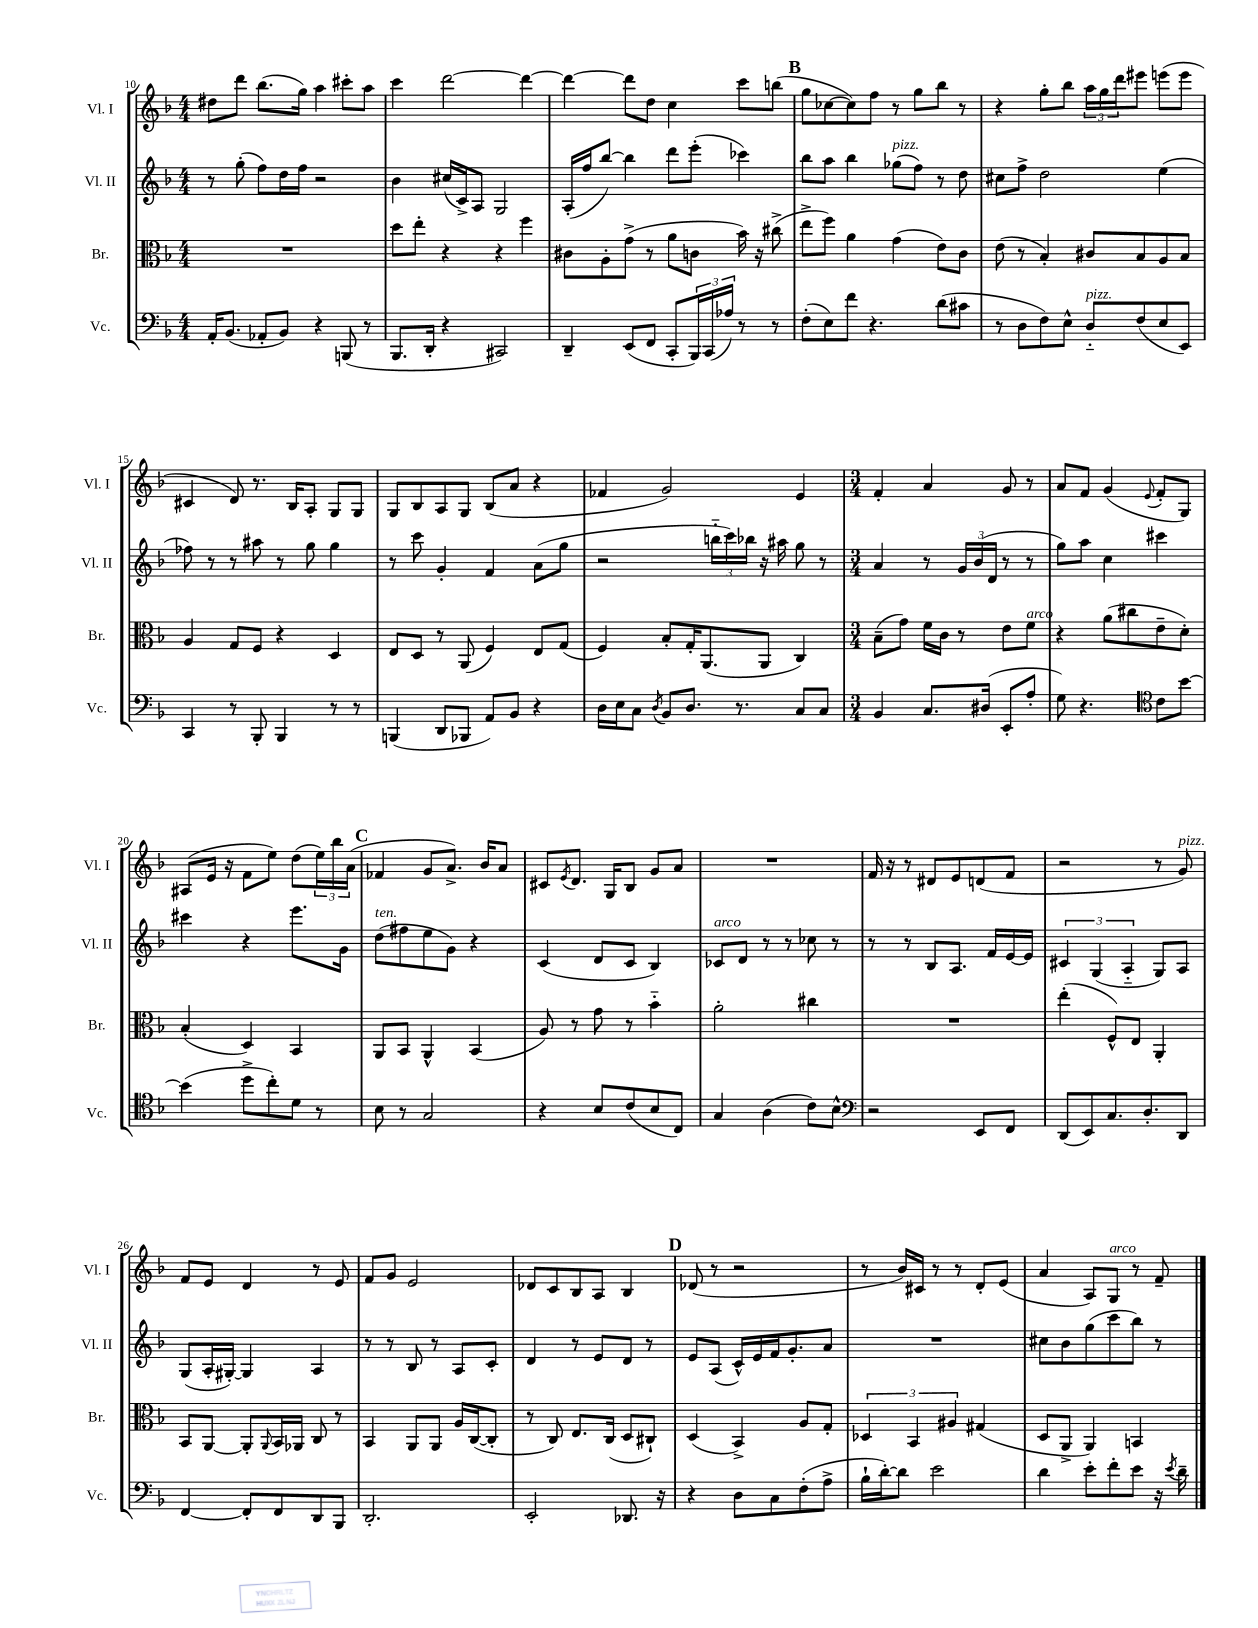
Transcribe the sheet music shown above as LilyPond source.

<<
\new StaffGroup <<
\new Staff = "s0" \with { instrumentName = "Vl. I" shortInstrumentName = "Vl. I" } {
    \clef treble \key f \major \numericTimeSignature \time 4/4
    dis''8 d'''8 bes''8.( g''16) a''4 cis'''8-. a''8 |
    c'''4 d'''2~ d'''4~ |
    d'''4~ d'''8 d''8 c''4 c'''8 b''8( |
    \mark \markup { \bold "B" } g''8 ces''8~ ces''8) f''8 r8 g''8 bes''8 r8 |
    r4 g''8-. bes''8 \tuplet 3/2 { a''16 g''16 d'''16 } eis'''8 e'''8( e'''8 |
    cis'4 d'8) r8. bes16 a8-. g8 g8 |
    g8 bes8 a8 g8 bes8( a'8 r4 |
    fes'4 g'2) e'4 |
    \numericTimeSignature \time 3/4 f'4-. a'4 g'8 r8 |
    a'8 f'8 g'4( \appoggiatura { e'8 } f'8-. g8) |
    ais8( e'16 r16 f'8 e''8) d''8( \tuplet 3/2 { e''16) bes''16 a'16( } |
    \mark \markup { \bold "C" } fes'4 g'8 a'8.->) bes'16 a'8 |
    cis'8 \acciaccatura { e'8 } d'8. g16 bes8 g'8 a'8 |
    R2. |
    f'16 r16 r8 dis'8 e'8 d'8( f'8 |
    r2 r8 g'8^\markup { \italic "pizz." }) |
    f'8 e'8 d'4 r8 e'8 |
    f'8 g'8 e'2 |
    des'8 c'8 bes8 a8 bes4 |
    \mark \markup { \bold "D" } des'8( r8 r2 |
    r8 bes'16) cis'16 r8 r8 d'8-. e'8( |
    a'4 a8) g8^\markup { \italic "arco" } r8 f'8-- \bar "|." |
}
\new Staff = "s1" \with { instrumentName = "Vl. II" shortInstrumentName = "Vl. II" } {
    \clef treble \key f \major \numericTimeSignature \time 4/4
    r8 g''8-.( f''8) d''16 f''16 r2 |
    bes'4 cis''16( c'16->) a8 g2 |
    a16-.( f''16 bes''8~) bes''4 d'''8 e'''8-.( ces'''4) |
    \mark \markup { \bold "B" } bes''8 a''8 bes''4 ges''8^\markup { \italic "pizz." }( f''8) r8 d''8 |
    cis''8 f''8-> d''2 e''4( |
    fes''8) r8 r8 ais''8 r8 g''8 g''4 |
    r8 c'''8 g'4-. f'4 a'8( g''8 |
    r2 \tuplet 3/2 { b''16-_ c'''16) bes''16 } r16 ais''16 g''8 r8 |
    \numericTimeSignature \time 3/4 a'4 r8 \tuplet 3/2 { g'16 bes'16( d'16 } r8 r8 |
    g''8) a''8 c''4 cis'''4 |
    cis'''4 r4 e'''8. g'16 |
    \mark \markup { \bold "C" } d''8^\markup { \italic "ten." }( fis''8 e''8 g'8) r4 |
    c'4( d'8 c'8 bes4) |
    ces'8^\markup { \italic "arco" } d'8 r8 r8 ces''8 r8 |
    r8 r8 bes8 a8. f'16 e'16~ e'16 |
    \tuplet 3/2 { cis'4 g4( a4-_ } g8) a8 |
    g8( a16-. gis16~-.) gis4 a4 |
    r8 r8 bes8 r8 a8 c'8-. |
    d'4 r8 e'8 d'8 r8 |
    \mark \markup { \bold "D" } e'8 a8( c'16-^) e'16 f'16 g'8.-. a'8 |
    R2. |
    cis''8 bes'8 g''8( c'''8 bes''8) r8 \bar "|." |
}
\new Staff = "s2" \with { instrumentName = "Br." shortInstrumentName = "Br." } {
    \clef alto \key f \major \numericTimeSignature \time 4/4
    R1 |
    d''8 e''8-. r4 r4 f''4 |
    cis'8 a8-. g'8->( r8 a'8 c'8 bes'16) r16 cis''8->( |
    \mark \markup { \bold "B" } e''8-> f''8) a'4 g'4( e'8) c'8 |
    e'8( r8 bes4-.) cis'8 bes8 a8 bes8 |
    a4 g8 f8 r4 d4 |
    e8 d8 r8 a,8( f4) e8 g8( |
    f4) bes8-. g16-. a,8.( a,8 c4) |
    \numericTimeSignature \time 3/4 bes8--( g'8) f'16 c'16 r8 e'8 f'8^\markup { \italic "arco" } |
    r4 a'8( cis''8 e'8-- d'8-.) |
    bes4-.( d4) bes,4 |
    \mark \markup { \bold "C" } a,8 bes,8 a,4-^ bes,4( |
    a8) r8 g'8 r8 bes'4-_ |
    a'2-. cis''4 |
    R2. |
    e''4-.( f8-^) e8 a,4-. |
    bes,8 a,8~ a,8-. \appoggiatura { a,8 } bes,16 aes,16 c8 r8 |
    bes,4 a,8 a,8 a16 c16~( c8-. |
    r8 c8) e8. c16( d8 cis8-!) |
    \mark \markup { \bold "D" } d4( bes,4->) a8 g8-. |
    \tuplet 3/2 { des4 bes,4 ais4 } gis4( |
    d8 a,8-> a,4) b,4 \bar "|." |
}
\new Staff = "s3" \with { instrumentName = "Vc." shortInstrumentName = "Vc." } {
    \clef bass \key f \major \numericTimeSignature \time 4/4
    a,16-. bes,8.( aes,8-. bes,8) r4 b,,8( r8 |
    bes,,8. d,16-. r4 cis,2) |
    d,4-- e,8( f,8 c,8-. \tuplet 3/2 { bes,,16) c,16( aes16) } r8 r8 |
    \mark \markup { \bold "B" } f8-.( e8) f'8 r4. d'8( cis'8 |
    r8 d8 f8) e8-^ d8-_^\markup { \italic "pizz." } f8( e8 e,8) |
    c,4 r8 bes,,8-. bes,,4 r8 r8 |
    b,,4( d,8 bes,,8 a,8) bes,8 r4 |
    d16 e16 c8 \acciaccatura { d8 } bes,8 d8. r8. c8 c8 |
    \numericTimeSignature \time 3/4 bes,4 c8. dis16( e,8-. a8-. |
    g8) r4. \clef tenor c'8 bes'8~ |
    bes'4( d''8-> c''8-.) d'8 r8 |
    \mark \markup { \bold "C" } bes8 r8 g2 |
    r4 bes8 c'8( bes8 c8) |
    g4 a4( c'8) bes8-^ |
    \clef bass r2 e,8 f,8 |
    d,8( e,8) c8. d8.-. d,8 |
    f,4~ f,8-. f,8 d,8 bes,,8 |
    d,2.-. |
    e,2-. des,8. r16 |
    \mark \markup { \bold "D" } r4 d8 c8 f8-.( a8-> |
    bes16-! d'16~-.) d'8 e'2 |
    d'4 e'8-. f'8-. e'8 r16 \acciaccatura { e'8 } d'16-- \bar "|." |
}
>>
>>
\layout { \context { \Score currentBarNumber = #10 } }
